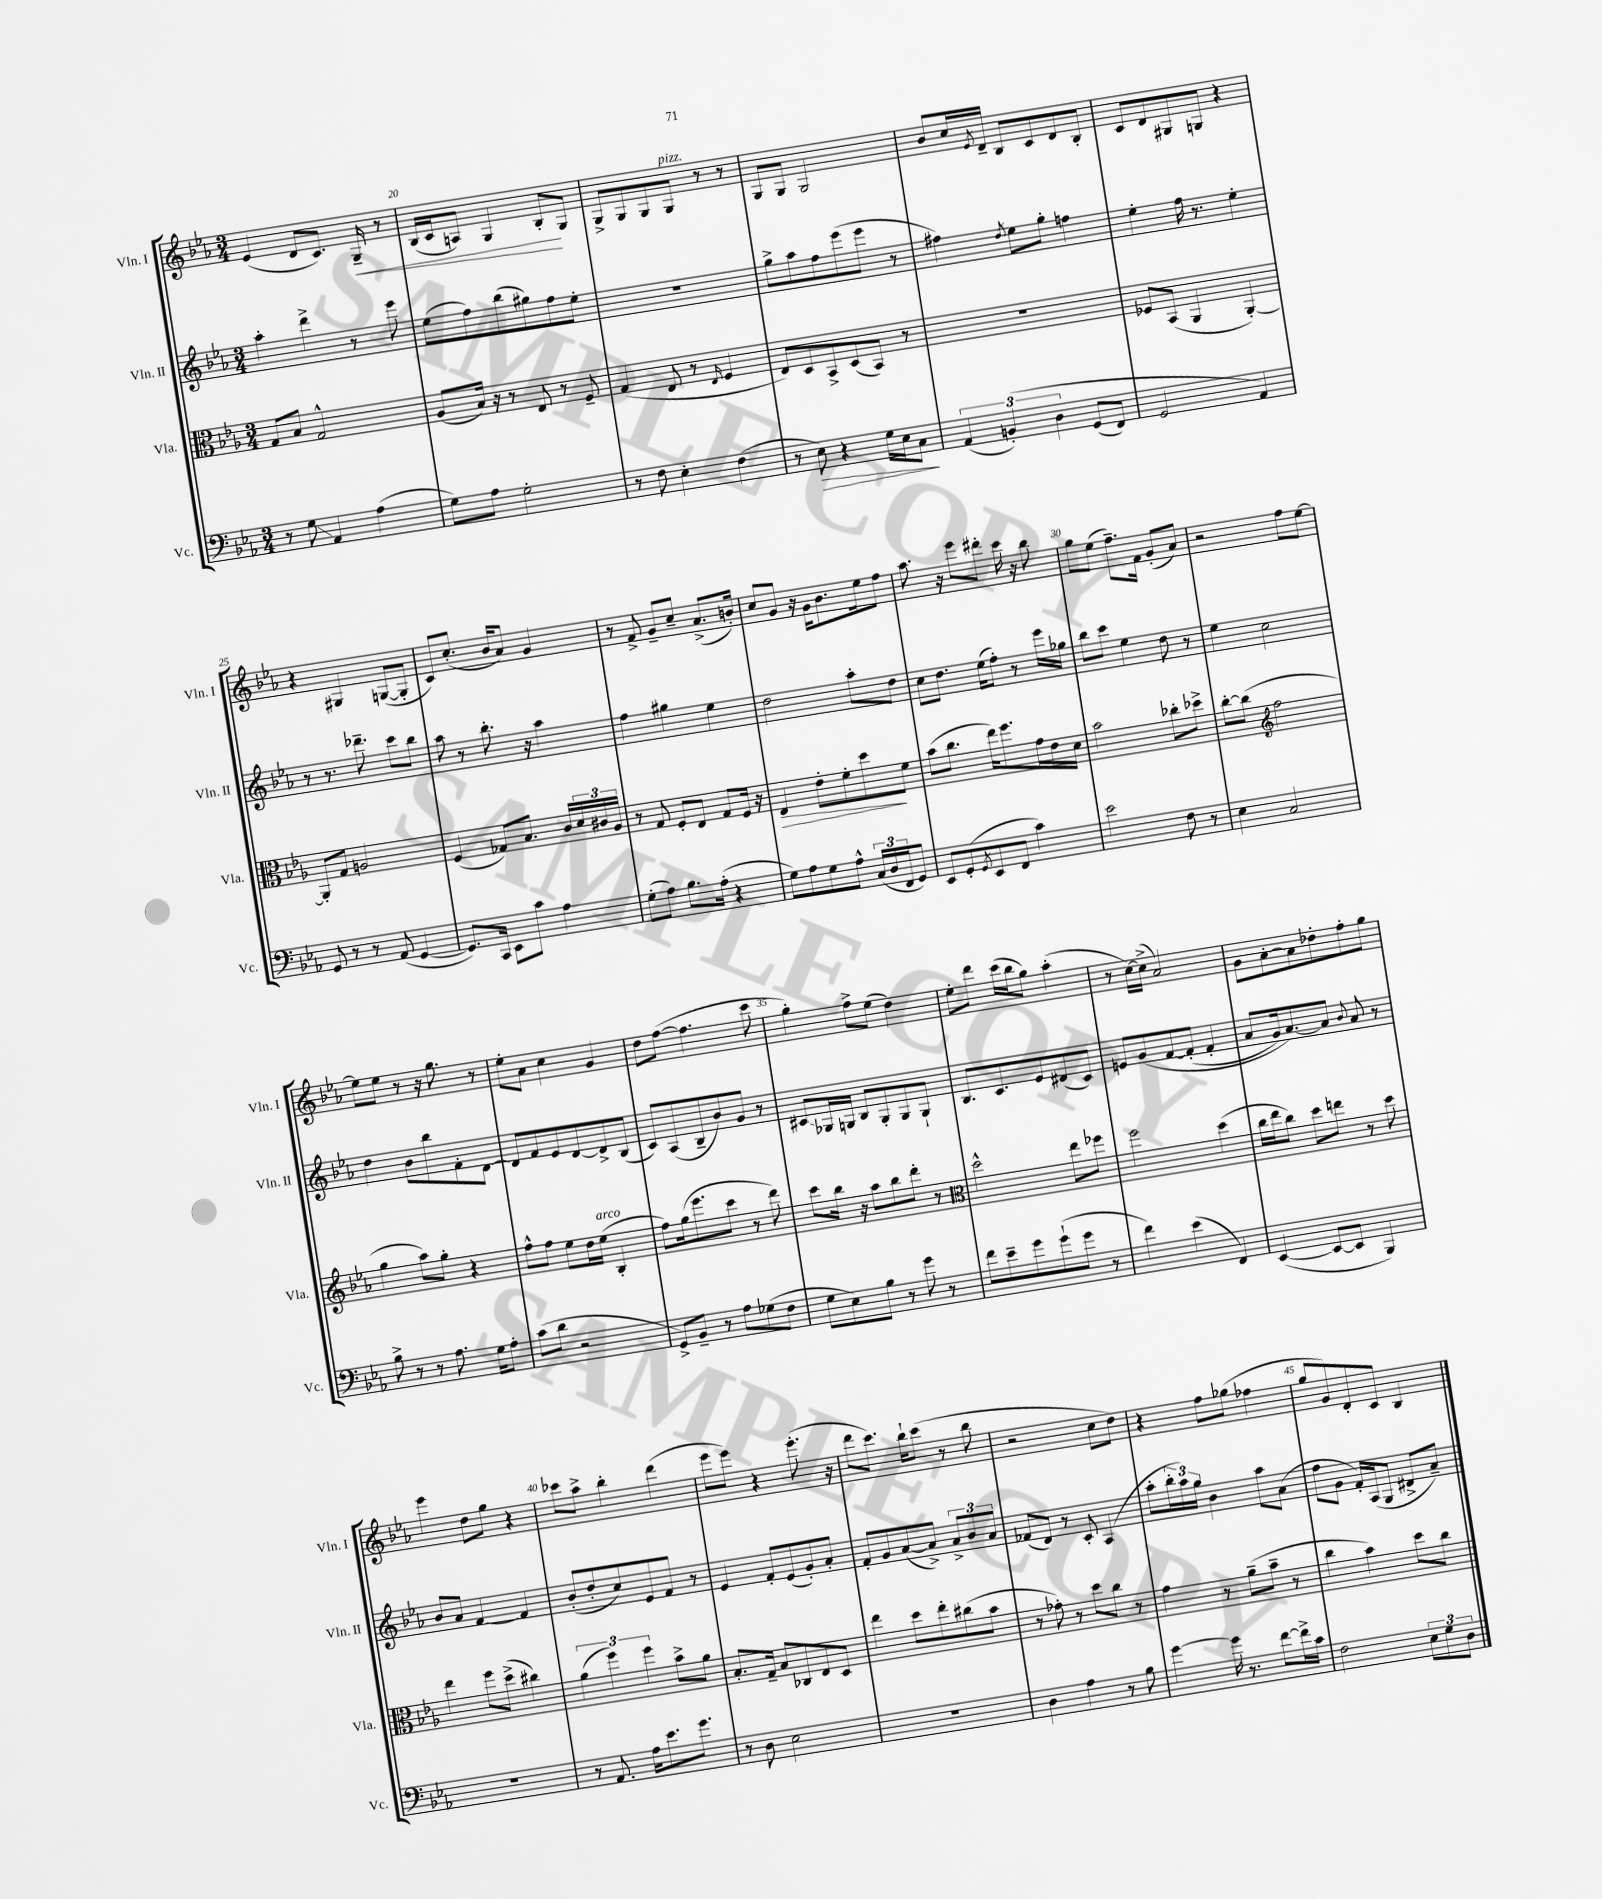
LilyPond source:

<<
\new StaffGroup <<
\new Staff = "s0" \with { instrumentName = "Vln. I" shortInstrumentName = "Vln. I" } {
    \clef treble \key ees \major \numericTimeSignature \time 3/4
    ees'4( d'8 c'8.) g16--\< r8 |
    bes16( c'16 a8) g4 bes8-.\! g8 |
    g8-> g8 g8 g8^\markup { \italic "pizz." } r8 r8 |
    g8 g8 g2 |
    bes'8 c''16 \acciaccatura { ees'8 } d'16-- bes8 c'8 d'8 bes8-. |
    c'8 d'8 gis8 g8 r4 |
    r4 gis4 g8~( g8-. |
    c'8) c''8.-.( bes'16 aes'8) g'4 |
    r8 f'8-> g'8-- c''8-- aes'8.->( b'16-.) |
    c''8 g'8 r16 g'16 bes'8. ees''16 f''8 |
    aes''8. r16 ees'''8 dis'''8-. c'''16 r16 bes''8 |
    g''8 ees''8( f''8.--) f'16 g'8-.( aes'8) |
    r2 f''8 ees''8~ |
    ees''8 ees''8 r8 r16 g''8. r8 |
    ees''8-. aes'8 c''4 g'4 |
    d''8 f''8~( f''4. c'''8 |
    g''4-.) f''8-> ees''8( d''4) |
    ees''8-. d'''8 c'''16( bes''16 g''8) aes''4-.( |
    r8 c''16~) c''16->( aes'2) |
    g'8 aes'8~-. aes'8 des''8-. f''8-. g''8 |
    ees'''4 d''8 g''8 r4 |
    ces'''8 aes''8-> bes''4-. d'''4( |
    ees'''8 ees'''8) r4 ees'''8.-.( r16 |
    d'''8 c'''8.) bes''16-! c'''8( r8 bes''8 |
    r2 c''8 d''8) |
    r4 f''8 ges''8( fes''4 |
    g''8 g'8) d'8-. c'8 bes4 \bar "|." |
}
\new Staff = "s1" \with { instrumentName = "Vln. II" shortInstrumentName = "Vln. II" } {
    \clef treble \key ees \major \numericTimeSignature \time 3/4
    aes''4-. d'''4-> r8 ees'''8 |
    ees''8( f''8) bes''8( gis''8) f''8 ees''8-. |
    R2. |
    g''8-> aes''8 f''8 ees'''8( ees'''8 r8 |
    fis''4) \acciaccatura { d''8 } ees''8 g''8-. f''4 |
    ees''4-. f''16 r8. ees''4-. |
    r8 r8. des'''8.-- c'''8 bes''8 |
    aes''8 r8 bes''8.-. r16 aes''4 |
    f''4 gis''4 ees''4 |
    d''2 aes''8-. d''8 |
    c''8 d''8. ees''16( f''8-.) r8 ees'''16 ges''16 |
    bes''8 c'''8 ees''4 d''8 r8 |
    ees''4 c''2 |
    d''4 bes'8 bes''8 f'8-. d'8~ |
    d'8 f'8 ees'8 d'8~ d'8-> bes8( |
    c'8) aes8( bes8-- bes'8) g'8 r8 |
    cis'8\glissando ges16 g16 bes8 g8-. g8 g8-! |
    bes8. c'8. ees'8 dis'8( c'8) |
    e'8 g'8\( f'8~ f'8-.( f'4-. |
    aes'8 g'16) aes'8.~\) aes'8 \appoggiatura { bes'8 } aes'8 r8 |
    bes'8 aes'8 f'4~ f'4 |
    bes'8-.( d''8-. c''8) ees'8 f'8 r8 |
    ees'4 f'8-. ees'8( g'8-.) aes'8-. |
    f'8-. g'8 aes'8~( aes'8->) \tuplet 3/2 { aes'8-> bes'8 aes'8 } |
    fes'8( d'8) r8 c'8-. aes4( |
    aes''8-. \tuplet 3/2 { bes''16-. aes''16) g''16 } bes'4 aes''8 aes'8( |
    f''8 g'8 f'16-.) aes16( g8 dis'8-> aes'8--) \bar "|." |
}
\new Staff = "s2" \with { instrumentName = "Vla." shortInstrumentName = "Vla." } {
    \clef alto \key ees \major \numericTimeSignature \time 3/4
    g8 bes8 g2-^ |
    aes8( bes16) r16 r8 ees8 r8 f8-- |
    g4( ees8 r8 \grace { ees16 } f4 |
    ees8) d8 bes,8-> d8( bes,8) r8 |
    R2. |
    fes8 bes,8( aes,4 aes,4~-.) |
    aes,8-. g8 a2 |
    f4( ges8) bes8. c'16 \tuplet 3/2 { d'16 cis'16 aes16 } |
    r8 g8 f8-. ees8 g8 f16 r16 |
    ees4\> ees'8-. f'8-. d''8\! f'8 |
    bes'8( c''8. ees''16) f''8. g'16 ees'16 d'16 |
    bes'2 ces''8-. des''8-> |
    c''8~-. c''8( \clef treble f''2 |
    g''4 aes''8) g''8-. r4 |
    f''8-^ f''8 ees''8 d''16 ees''16^\markup { \italic "arco" }( bes4-. |
    f''8) g''16( ees'''8. c'''8 r8 d'''8) |
    c'''8 bes''16 r16 aes''8 bes''8 d'''8-. r8 |
    \clef alto d''2-^ ees''8 fes''8 |
    f''2 d''4( |
    c''16 ees''16 c''8) d''8 e''8 r8 d''8 |
    ees''4 f''8 d''8->( cis''4) |
    \tuplet 3/2 { aes'4( f''4) f''4 } bes'8-> aes'8 |
    bes8.-. g16-- bes8 ces8 ees8 d8 |
    ees''4 d''8 ees''8-. cis''8( bes'8 |
    r8 ges'8-.) r8 d''8 c''8 r8 |
    g'4 r8 aes'8--( bes'8-- r8 |
    c''4 bes'4) d''8 c''8 \bar "|." |
}
\new Staff = "s3" \with { instrumentName = "Vc." shortInstrumentName = "Vc." } {
    \clef bass \key ees \major \numericTimeSignature \time 3/4
    r8 g8\glissando aes,4 aes4( |
    g8) aes8 g2-. |
    r8 f8 ees4-. f4( |
    r8 ees8\>) r4 g16 ees16 c8\! |
    \tuplet 3/2 { aes,4( b,4-.)\( d4 } g,8( f,8) |
    g,2 aes,4\) |
    g,8 r8 r8 aes,8( g,4~ |
    g,8.) c,16 ees,8 c'8 aes4 |
    g8-.( aes8) bes8. aes16-.( r4 |
    g8) aes8 g8 aes8-^ \tuplet 3/2 { c16( d16 f,16 } g,8) |
    ees,8 g,8-.( \acciaccatura { g,8 } ees,8 f,8 c'4) |
    ees'2 f8 r8 |
    ees4 c2 |
    bes8-> r8 r8 aes8. g16 aes8-. |
    c'8( d'8 r2 |
    g,8->) bes,8-- r8 aes8 ges8( f8 |
    g8 ees8) bes8 r8 g'8 r8 |
    f'8 ees'8-- g'8 g'8-!( g'8 r8 |
    f'4) ees'4( f,4) |
    ees,4~( ees,8~ ees,8 bes,,4) |
    R2. |
    r8 aes,8. aes16 ees'8. g'8. |
    r8 d8 ees2 |
    R2. |
    d4 aes4 r8 bes8 |
    g'4~ g'16 r8. f'8~ f'16-> c'16 |
    f2 \tuplet 3/2 { ees8 g8 d8 } \bar "|." |
}
>>
>>
\layout { \context { \Score currentBarNumber = #19 \override BarNumber.break-visibility = ##(#f #t #t) barNumberVisibility = #(every-nth-bar-number-visible 5) } }
